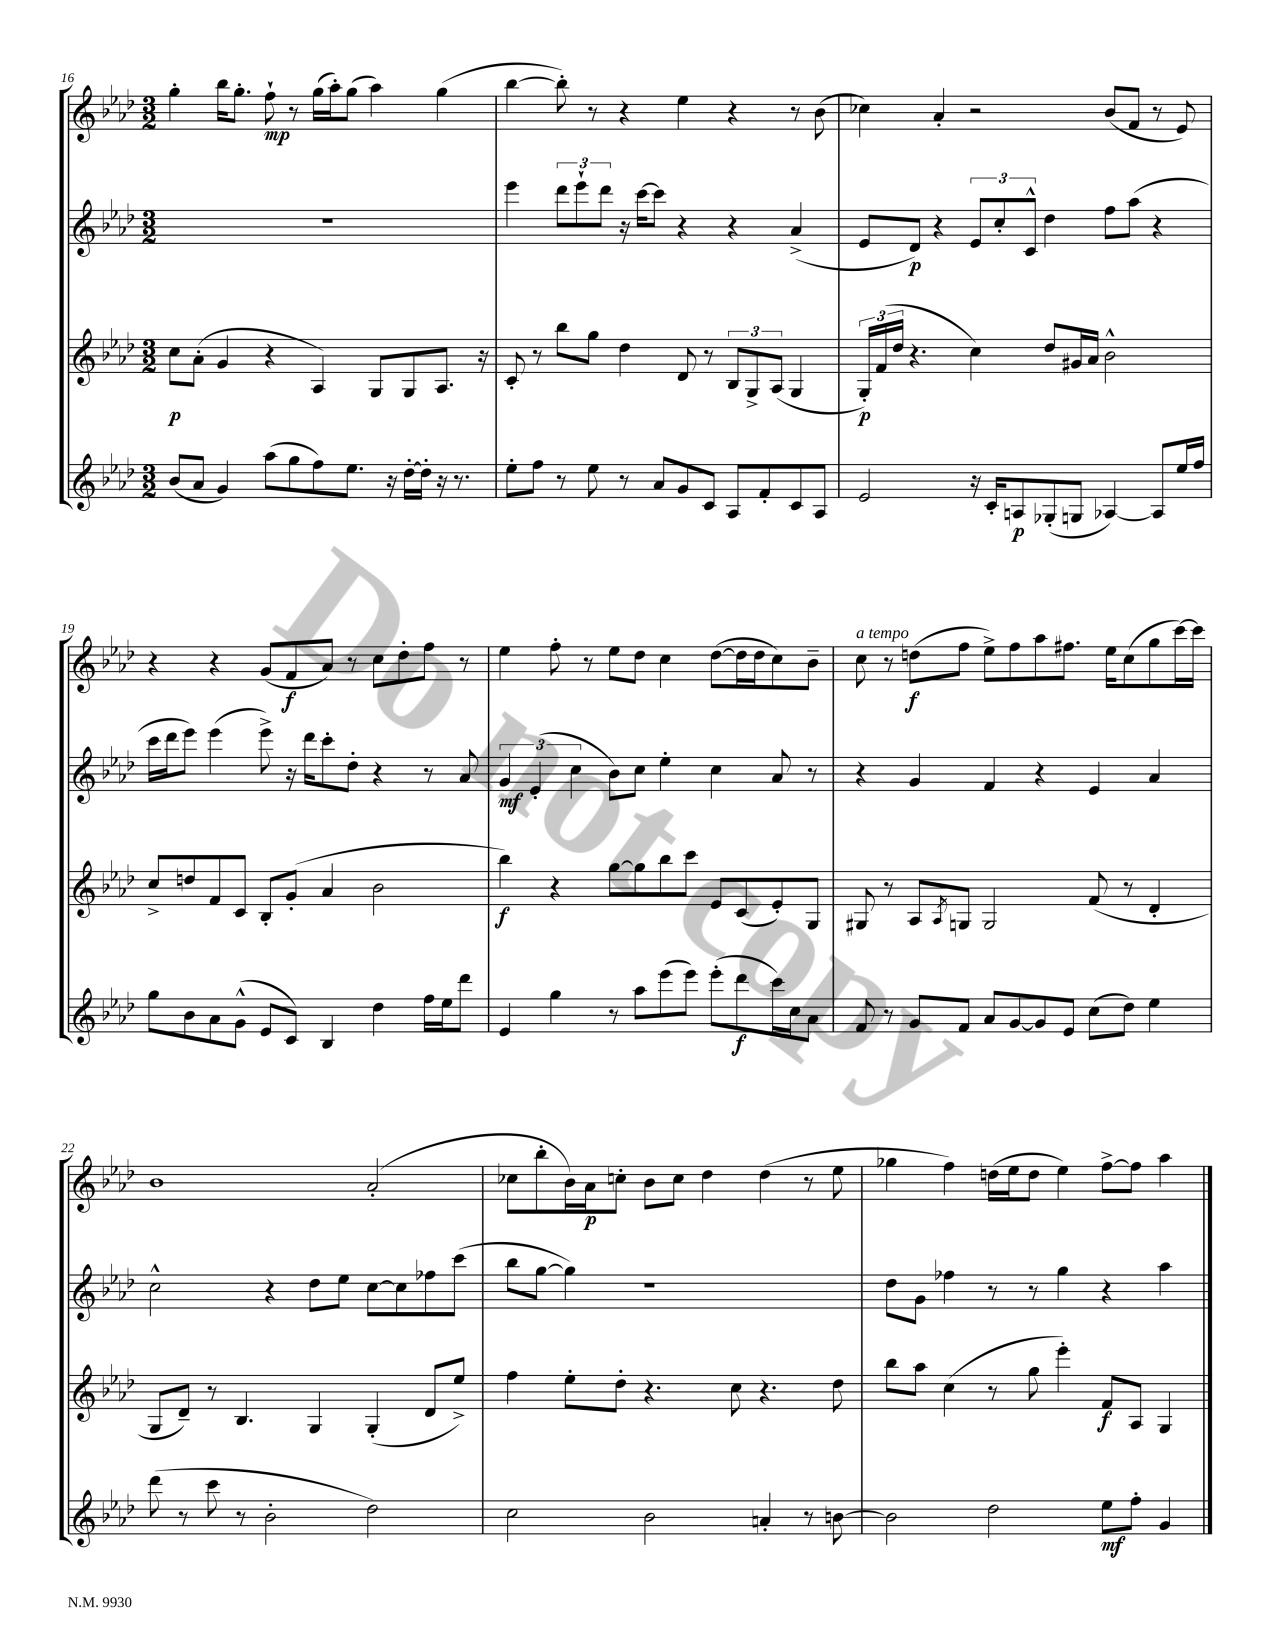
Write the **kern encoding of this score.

**kern	**dynam	**kern	**dynam	**kern	**dynam	**kern	**dynam
*part4	*part4	*part3	*part3	*part2	*part2	*part1	*part1
*staff4	*staff4	*staff3	*staff3	*staff2	*staff2	*staff1	*staff1
*clefG2	*	*clefG2	*	*clefG2	*	*clefG2	*
*k[b-e-a-d-]	*	*k[b-e-a-d-]	*	*k[b-e-a-d-]	*	*k[b-e-a-d-]	*
*M3/2	*	*M3/2	*	*M3/2	*	*M3/2	*
=16	=16	=16	=16	=16	=16	=16	=16
(8b-/L	.	8cc\L	p	1.r	.	4gg'\	.
8a-/J	.	(8a-'\J	.	.	.	.	.
4g/)	.	4g/	.	.	.	16bb-\KL	.
.	.	.	.	.	.	8.gg'\J	.
(8aa-\L	.	4r	.	.	.	8ff`\	mp
8gg\	.	.	.	.	.	8r	.
8ff\)	.	4A-/)	.	.	.	(16gg\LL	.
.	.	.	.	.	.	16aa-'\J)	.
8.ee-\J	.	.	.	.	.	(8gg\J	.
.	.	8G/L	.	.	.	4aa-\)	.
16r	.	.	.	.	.	.	.
[16dd-'\LL	.	8G/	.	.	.	.	.
16dd-'\JJ]	.	.	.	.	.	.	.
16r	.	8.A-/J	.	.	.	(4gg\	.
8.r	.	.	.	.	.	.	.
.	.	16r	.	.	.	.	.
=17	=17	=17	=17	=17	=17	=17	=17
8ee-'\L	.	8c'/	.	4eee-\	.	[4bb-\	.
8ff\J	.	8r	.	.	.	.	.
8r	.	8bb-\L	.	12ddd-\L	.	8bb-'\])	.
.	.	.	.	12eee-`\	.	.	.
8ee-\	.	8gg\J	.	.	.	8r	.
.	.	.	.	12ddd-\J	.	.	.
8r	.	4dd-\	.	16r	.	4r	.
.	.	.	.	[16ccc\KL	.	.	.
8a-/L	.	.	.	8ccc\J]	.	.	.
8g/	.	8d-/	.	4r	.	4ee-\	.
8c/J	.	8r	.	.	.	.	.
8A-/L	.	12B-/L	.	4r	.	4r	.
.	.	12G^/	.	.	.	.	.
8f'/	.	.	.	.	.	.	.
.	.	(12A-/J	.	.	.	.	.
8c/	.	4G/	.	(4a-^/	.	8r	.
8A-/J	.	.	.	.	.	(8b-\	.
=18	=18	=18	=18	=18	=18	=18	=18
2e-/	.	24G'/LL)	p	8e-/L	.	4cc-X\)	.
.	.	(24f/	.	.	.	.	.
.	.	24dd-/JJ	.	.	.	.	.
.	.	4.r	.	8d-/J)	p	.	.
.	.	.	.	4r	.	4a-'/	.
16r	.	4cc\)	.	12e-/L	.	2r	.
16c'/KL	.	.	.	.	.	.	.
.	.	.	.	12cc'/	.	.	.
8An/	p	.	.	.	.	.	.
.	.	.	.	12c^^/J	.	.	.
(8G-X'/	.	8dd-/L	.	4dd-\	.	.	.
8Gn/J	.	16g#X/L	.	.	.	.	.
.	.	16a-/JJ	.	.	.	.	.
[4A-X/)	.	2b-^^\	.	8ff\L	.	(8b-/L	.
.	.	.	.	(8aa-\J	.	8f/J	.
8A-/L]	.	.	.	4r	.	8r	.
16ee-/L	.	.	.	.	.	8e-/)	.
16ff/JJ	.	.	.	.	.	.	.
!!LO:LB:g=z
=19	=19	=19	=19	=19	=19	=19	=19
8gg\L	.	8cc^/L	.	16ccc\LL	.	4r	.
.	.	.	.	16ddd-\J	.	.	.
8b-\	.	8ddn/	.	8eee-\J)	.	.	.
8a-\	.	8f/	.	(4eee-\	.	4r	.
(8g^^\J	.	8c/J	.	.	.	.	.
8e-/L	.	8B-'/L	.	8eee-^\)	.	(8g/L	.
8c/J)	.	(8g'/J	.	16r	.	8f/	f
.	.	.	.	16ddd-\KL	.	.	.
4B-/	.	4a-/	.	8ccc'\	.	8a-/J)	.
.	.	.	.	8dd-'\J	.	8r	.
4dd-\	.	2b-\	.	4r	.	8cc\L	.
.	.	.	.	.	.	8dd-'\	.
16ff\LL	.	.	.	8r	.	8ff\J	.
16ee-\J	.	.	.	.	.	.	.
8ddd-\J	.	.	.	8a-/	.	8r	.
=20	=20	=20	=20	=20	=20	=20	=20
4e-/	.	4bb-\)	f	6g/	mf	4ee-\	.
.	.	.	.	(6e-'/	.	.	.
4gg\	.	4r	.	.	.	8ff'\	.
.	.	.	.	6cc\	.	.	.
.	.	.	.	.	.	8r	.
8r	.	[8gg\L	.	8b-\L)	.	8ee-\L	.
8aa-\L	.	8gg\]	.	8cc\J	.	8dd-\J	.
(8eee-\	.	8bb-\	.	4ee-'\	.	4cc\	.
8eee-\J)	.	8ccc\J	.	.	.	.	.
(8eee-'\L	.	8e-/L	.	4cc\	.	([8dd-\L	.
8ddd-\	f	(8c/	.	.	.	16dd-\L]	.
.	.	.	.	.	.	16dd-\J	.
16ccc\L)	.	8e-'/)	.	8a-/	.	8cc\)	.
16cc\J	.	.	.	.	.	.	.
8a-\J	.	8G/J	.	8r	.	8b-~\J	.
=21	=21	=21	=21	=21	=21	=21	=21
!	!	!	!	!	!	!LO:TX:a:i:t=a tempo	!
8f/	.	8G#X/	.	4r	.	8cc\	.
8r	.	8r	.	.	.	8r	.
8g/L	.	8A-/L	.	4g/	.	(8ddn\L	f
.	.	8qA-/	.	.	.	.	.
8f/J	.	8Gn/J	.	.	.	8ff\J	.
8a-/L	.	2G/	.	4f/	.	8ee-^\L)	.
[8g/	.	.	.	.	.	8ff\	.
8g/]	.	.	.	4r	.	8aa-\	.
8e-/J	.	.	.	.	.	8.ff#X\J	.
(8cc\L	.	(8f/	.	4e-/	.	.	.
.	.	.	.	.	.	16ee-\KL	.
8dd-\J)	.	8r	.	.	.	(8cc\	.
4ee-\	.	4d-'/	.	4a-/	.	8gg\	.
.	.	.	.	.	.	[16ccc\L)	.
.	.	.	.	.	.	16ccc\JJ]	.
!!LO:LB:g=z
=22	=22	=22	=22	=22	=22	=22	=22
(8ddd-\	.	8G/L	.	2cc^^\	.	1b-	.
8r	.	8d-~/J)	.	.	.	.	.
8ccc\	.	8r	.	.	.	.	.
8r	.	4.B-/	.	.	.	.	.
2b-'\	.	.	.	4r	.	.	.
.	.	4G/	.	8dd-\L	.	.	.
.	.	.	.	8ee-\J	.	.	.
2dd-\)	.	(4G'/	.	[8cc\L	.	(2a-'/	.
.	.	.	.	8cc\]	.	.	.
.	.	8d-/L	.	8ff-X\	.	.	.
.	.	8ee-^/J)	.	(8ccc\J	.	.	.
=23	=23	=23	=23	=23	=23	=23	=23
2cc\	.	4ff\	.	8bb-\L	.	8cc-X\L	.
.	.	.	.	[8gg\J	.	8bb-'\	.
.	.	8ee-'\L	.	4gg\])	.	16b-\L)	.
.	.	.	.	.	.	16a-\J	p
.	.	8dd-'\J	.	.	.	8ccn'\J	.
2b-\	.	4.r	.	1r	.	8b-\L	.
.	.	.	.	.	.	8cc\J	.
.	.	.	.	.	.	4dd-\	.
.	.	8cc\	.	.	.	.	.
4an'/	.	4.r	.	.	.	(4dd-\	.
8r	.	.	.	.	.	8r	.
[8bn\	.	8dd-\	.	.	.	8ee-\	.
=24	=24	=24	=24	=24	=24	=24	=24
2b\]	.	8bb-\L	.	8dd-\L	.	4gg-X\	.
.	.	8aa-\J	.	8g\J	.	.	.
.	.	(4cc\	.	4ff-X\	.	4ff\)	.
2dd-\	.	8r	.	8r	.	(16ddn\LL	.
.	.	.	.	.	.	16ee-\J	.
.	.	8gg\	.	8r	.	8dd\J	.
.	.	4eee-'\)	.	4gg\	.	4ee-\)	.
8ee-\L	mf	8f/L	f	4r	.	[8ff^\L	.
8ff'\J	.	8A-/J	.	.	.	8ff\J]	.
4g/	.	4G/	.	4aa-\	.	4aa-\	.
==	==	==	==	==	==	==	==
*-	*-	*-	*-	*-	*-	*-	*-
